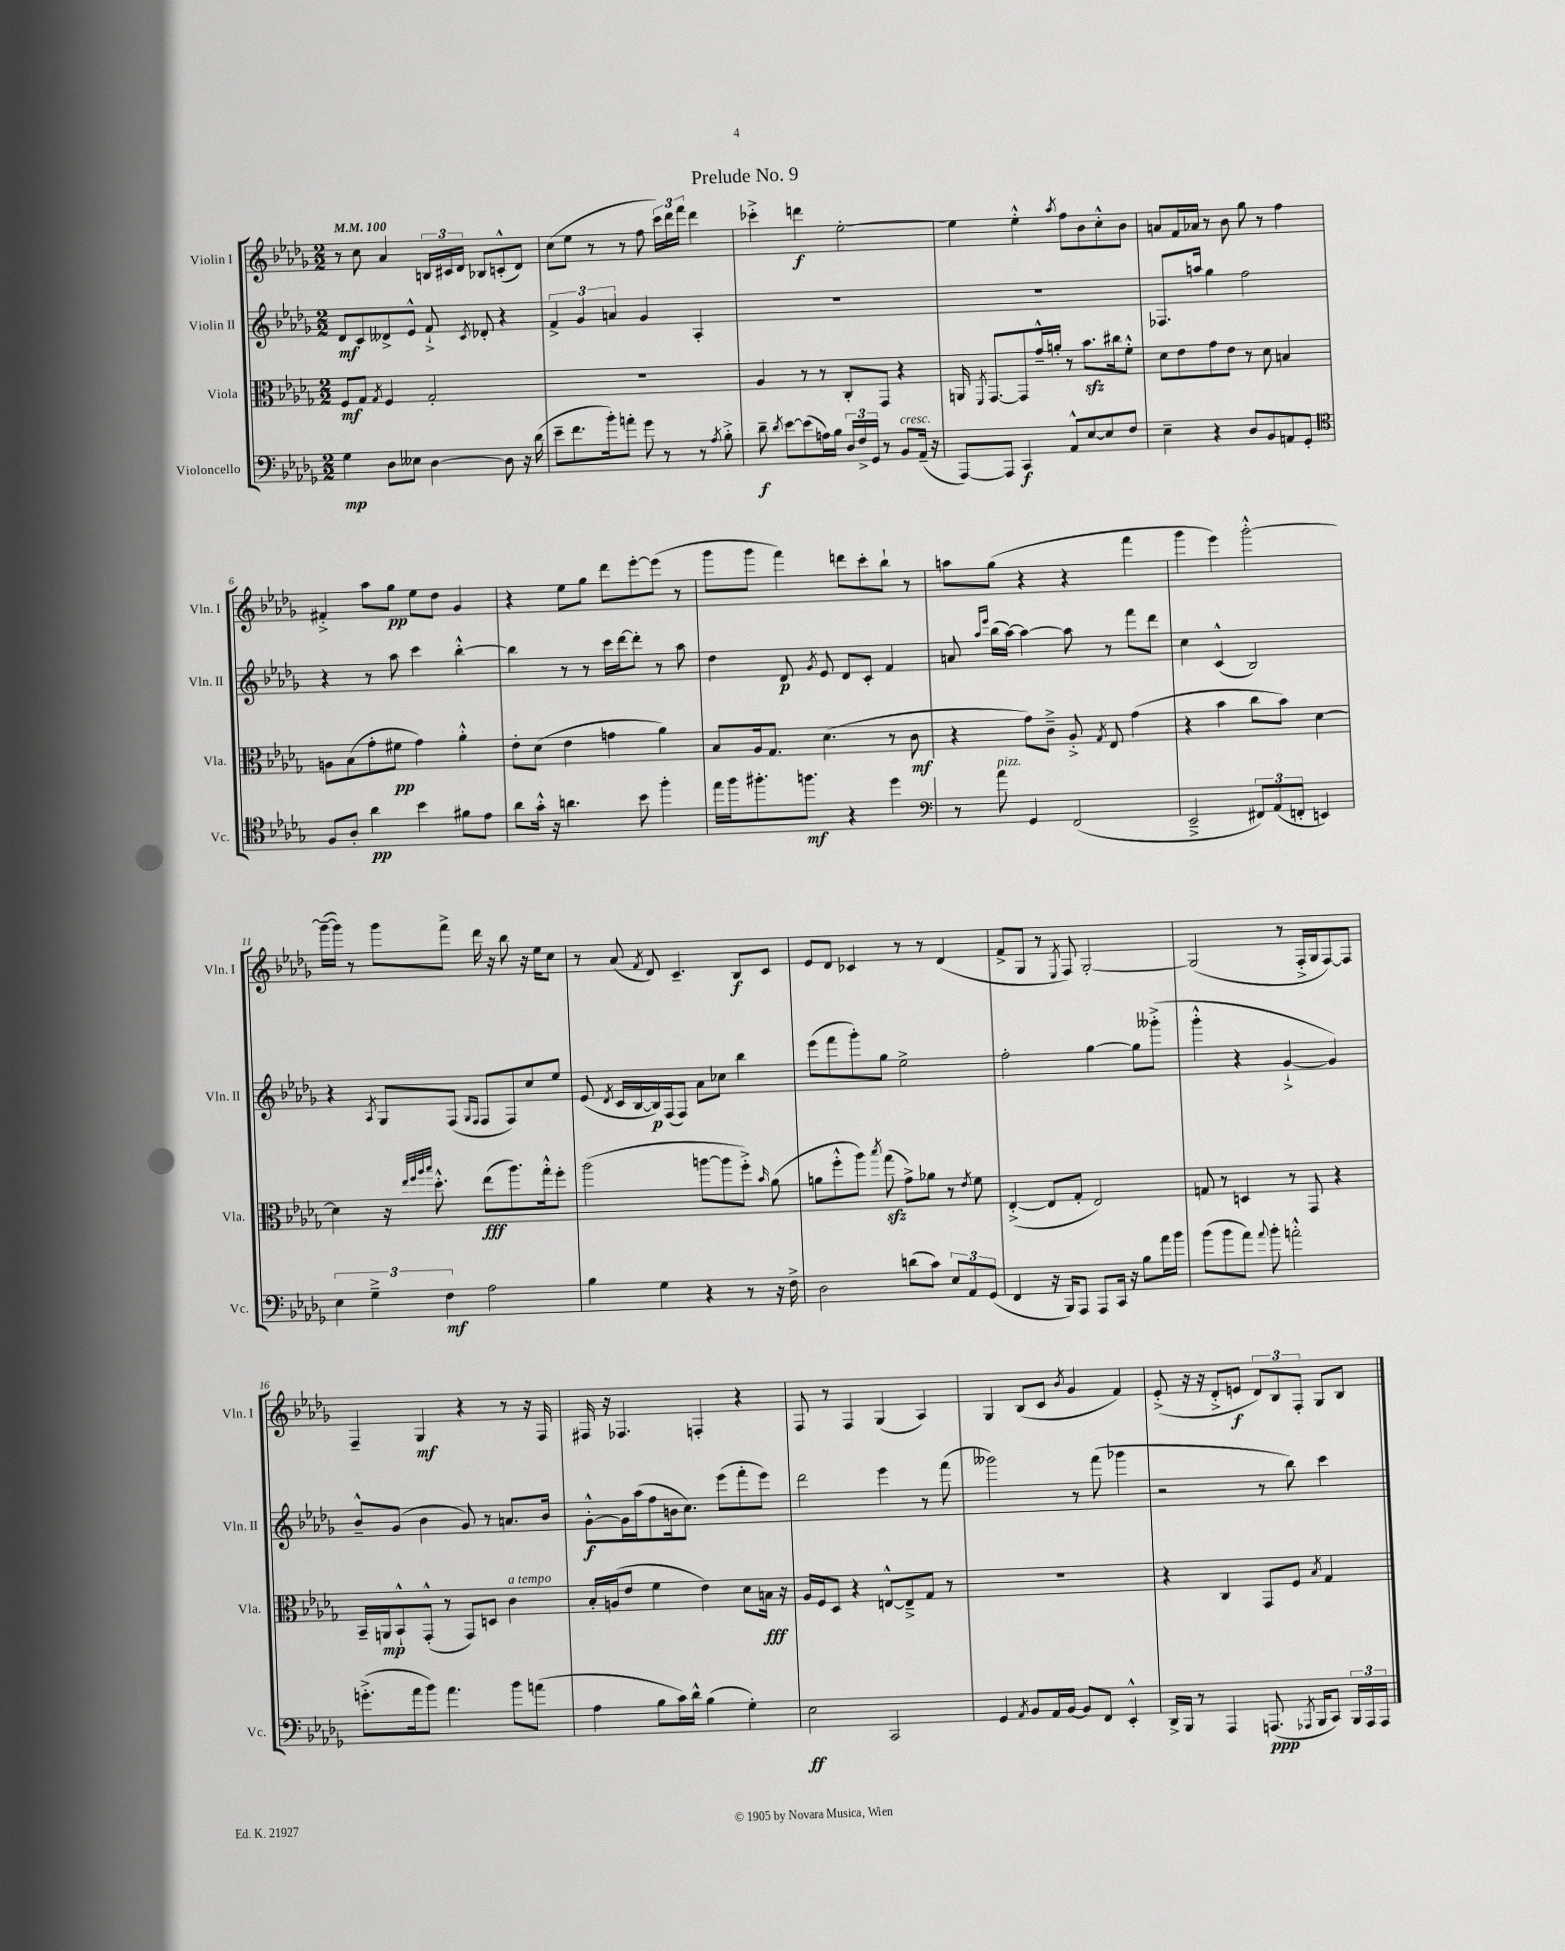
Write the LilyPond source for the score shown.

\header { title = "Prelude No. 9" }
<<
\new StaffGroup <<
\new Staff = "s0" \with { instrumentName = "Violin I" shortInstrumentName = "Vln. I" } {
    \clef treble \key des \major \numericTimeSignature \time 2/2 \tempo 4 = 100
    \autoBeamOff r8 c''8 aes'4 \tuplet 3/2 { b16[ cis'16 des'16] } bes8[ c'8-.-^( des'8]) |
    c''8[( ees''8] r8 r8 f''8 \tuplet 3/2 { c'''16[) des'''16 f'''16] } des'''4 |
    ces'''4-.-> d'''4\f ees''2~-. |
    ees''4 ees''4-.-^ \acciaccatura { aes''8 } f''8[ bes'8 c''8-.-^ bes'8] |
    a'8[ f'16 aes'16] r8 bes'8 ges''8 r8 f''4 |
    fis'4-.-> aes''8[ ges''8]\pp ees''8[ des''8] ges'4 |
    r4 ees''8[ ges''8] des'''8[ ees'''8~-. ees'''8]( r8 |
    ges'''8[ ges'''8] f'''4) d'''8[ c'''8-. bes''8]-! r8 |
    a''8[ ges''8]( r4 r4 f'''4 |
    ges'''4 ees'''4) ges'''2~-.-^ |
    ges'''16[~--( ges'''16]) r8 ges'''8[ f'''8]-> des'''16 r16 bes''8 r16 ees''16[ c''8] |
    r8 aes'8( \acciaccatura { f'8 } des'8) c'4.-- bes8[\f c'8] |
    ees'8[ des'8] ces'4 r8 r8 des'4( |
    f'8[-> ges8] r8 \acciaccatura { ees8 } f8) ges2~-. |
    ges2( r8 f16[-.-> ges16 f8~) f8] |
    f4-- ges4\mf r4 r8 r16 f16 |
    fis16 r16 fes4. f4-. r4 |
    f8 r8 f4 ges4( aes4) |
    ges4 bes8[( c'8] \acciaccatura { bes'8 } ges'4 f'4) |
    ees'8-.->( r16 r16 des'8[-.-> e'8]\f \tuplet 3/2 { des'8[) bes8 f8]-. } ges8[ bes8] \bar "|." |
}
\new Staff = "s1" \with { instrumentName = "Violin II" shortInstrumentName = "Vln. II" } {
    \clef treble \key des \major \numericTimeSignature \time 2/2
    \autoBeamOff des'8[\mf c'8 deses'8-> ees'8]-^ f'8-!-> \acciaccatura { c'8 } des'8-. r4 |
    \tuplet 3/2 { f'4-> ges'4 a'4 } ges'4 aes4-. |
    R1 |
    R1 |
    fes8.[ a''16] ges''4 f''2 |
    r4 r8 aes''8 c'''4 bes''4~-.-^ |
    bes''4 r8 r8 c'''16[ des'''16~ des'''8]-. r8 aes''8 |
    des''4 des'8\p \acciaccatura { ges'8 } ees'8 des'8[ c'8]-. f'4 |
    a'8 \grace { aes''16[ ees'''16] } bes''16[( aes''16]~) aes''4~ aes''8 r8 f'''8[ des'''8] |
    c''4 c'4-^( bes2) |
    r4 \acciaccatura { aes8 } ges8[ f8]( \grace { ges16[ f16] } f8[ f8) c''8 ees''8] |
    ees'8( \acciaccatura { des'8 } c'16[ bes16~ bes16\p) f16( f8]) aes'8[ ces''8] bes''4 |
    ees'''8[( f'''8 ges'''8-.) ges''8] ees''2-> |
    f''2-. ges''4~ ges''8[ geses'''8]-.->( |
    ges'''4-.-^ r4 ges'4~-!-> ges'4) |
    bes'8[---^ ges'8]( bes'4 ges'8) r8 a'8.[ bes'16] |
    ges'8[~-.-^\f ges'16 aes''16( f''8 b'16 c''8.]) ees'''8[( f'''8-. ees'''8]) |
    des'''2 ees'''4 r8 f'''8( |
    geses'''2) r8 f'''8( ges'''4 |
    r2 r8 bes''8) c'''4 \bar "|." |
}
\new Staff = "s2" \with { instrumentName = "Viola" shortInstrumentName = "Vla." } {
    \clef alto \key des \major \numericTimeSignature \time 2/2
    \autoBeamOff f8[\mf ges8] \acciaccatura { ges8 } f4 ges2-. |
    R1 |
    aes4 r8 r8 c8[-. ges,8] r4 |
    a,16 \acciaccatura { f,8 } ges,8.[~ ges,8 ges'16---^ a'16]-. r8 bes'8.[\sfz cis''16 f'8]-.-^ |
    des'8[ ees'8 ges'8 ees'8] r8 des'8 b4 |
    a8[ bes8( ges'8-. fis'8]\pp ges'4) aes'4-.-^ |
    ees'8[-. des'8]( ees'4 g'4 aes'4) |
    bes8[ aes16 ges8.] des'4.( r8 c'8\mf |
    r4 ges'8[) c'8]---> aes8-.-> \acciaccatura { ges8 } ees8 ges'4( |
    r4 bes'4 c''8[ bes'8]) des'4~ |
    des'4 r16 \grace { ees''32[ f''32 aes''32 bes''32] } des''8.-.-^ ees''8[\fff( aes''8.) ges''16-.-^ f''8]-. |
    aes''2( a''8[~ a''8 f''8]-.->) \grace { bes'16 } aes'8( |
    a'8[ f''8-.-^ aes''8]) \acciaccatura { bes''8 } ges''8\sfz( ges'8[->) aes'8] r8 \acciaccatura { ees'8 } f'8 |
    ees4~-.->( ees8[ ges8]-. ees2) |
    g8 r8 d4 r8 ges,8 r4 |
    bes,16[-- a,16\mp bes,8-!-^ ges,8]-.-^( r8 ges,8[) d8] c'4^\markup { \italic "a tempo" } |
    bes16[-. a16( ees'8] f'4 ees'4) des'8[ b16]\fff r16 |
    aes16[ f16 des8] r4 e8[~-^ e8---> ges8] r8 |
    R1 |
    r4 c4 ges,8[ f8] \acciaccatura { bes8 } ges4 \bar "|." |
}
\new Staff = "s3" \with { instrumentName = "Violoncello" shortInstrumentName = "Vc." } {
    \clef bass \key des \major \numericTimeSignature \time 2/2
    \autoBeamOff ges4\mp des8[ eeses8] des4~ des8 r16 des'16( |
    ees'8[-- f'8. bes'16-.) a'8]-. ges'8 r8 r8 \acciaccatura { aes8 } bes8-.-> |
    des'8--\f \acciaccatura { des'8 } ees'8[~ ees'8( a16) bes16] \tuplet 3/2 { des16[ f16-> ges,16] } r8 bes,8[^\markup { \italic "cresc." } aes,16]--( r16 |
    aes,,8[~) aes,,8] c,4\f aes,8[-^ ees8~ ees8 f8] |
    ees4-- r4 des8[ bes,8 a,8 ges,8]-. |
    \clef tenor f8[ aes8]-. aes'4\pp bes'4 fis'8[ ees'8] |
    aes'8[ ges'16]-.-^ r16 a'4. bes'8 f''4-. |
    ees''16[ f''16 fis''8.-. f''8.]\mf r4 des''4 |
    \clef bass r8 aes'8^\markup { \italic "pizz." } ges,4 f,2( |
    ees,2---> \tuplet 3/2 { fis,8[) aes,8( f,8]-. } e,4) |
    \tuplet 3/2 { ees4 ges4---> f4\mf } aes2 |
    bes4 ges4 r4 r8 r16 f16-> |
    des2 d'8[( c'8]) \tuplet 3/2 { ees8[ aes,8 ges,8]( } |
    f,4 r16 bes,,16[) aes,,8] aes,,8[ c,16] r16 bes8[ aes'16 bes'16] |
    bes'8[( bes'8 aes'8]) \appoggiatura { aes'8 } bes'8-. a'2-.-^ |
    g'8.[-.->( aes'16 bes'8]) aes'4. bes'8[ a'8]( |
    aes4 bes8[ c'16) des'16]-^ bes4( ges4-.) |
    ees2\ff c,2 |
    ges,4 \acciaccatura { aes,8 } bes,8[ aes,16 bes,16]~ bes,8[ f,8] ees,4-.-^ |
    des,16[-> bes,,16] r8 aes,,4 a,,8.\ppp( \acciaccatura { aes,,8 } bes,,16[ c,8]) \tuplet 3/2 { bes,,16[ aes,,16 aes,,16] } \bar "|." |
}
>>
>>
